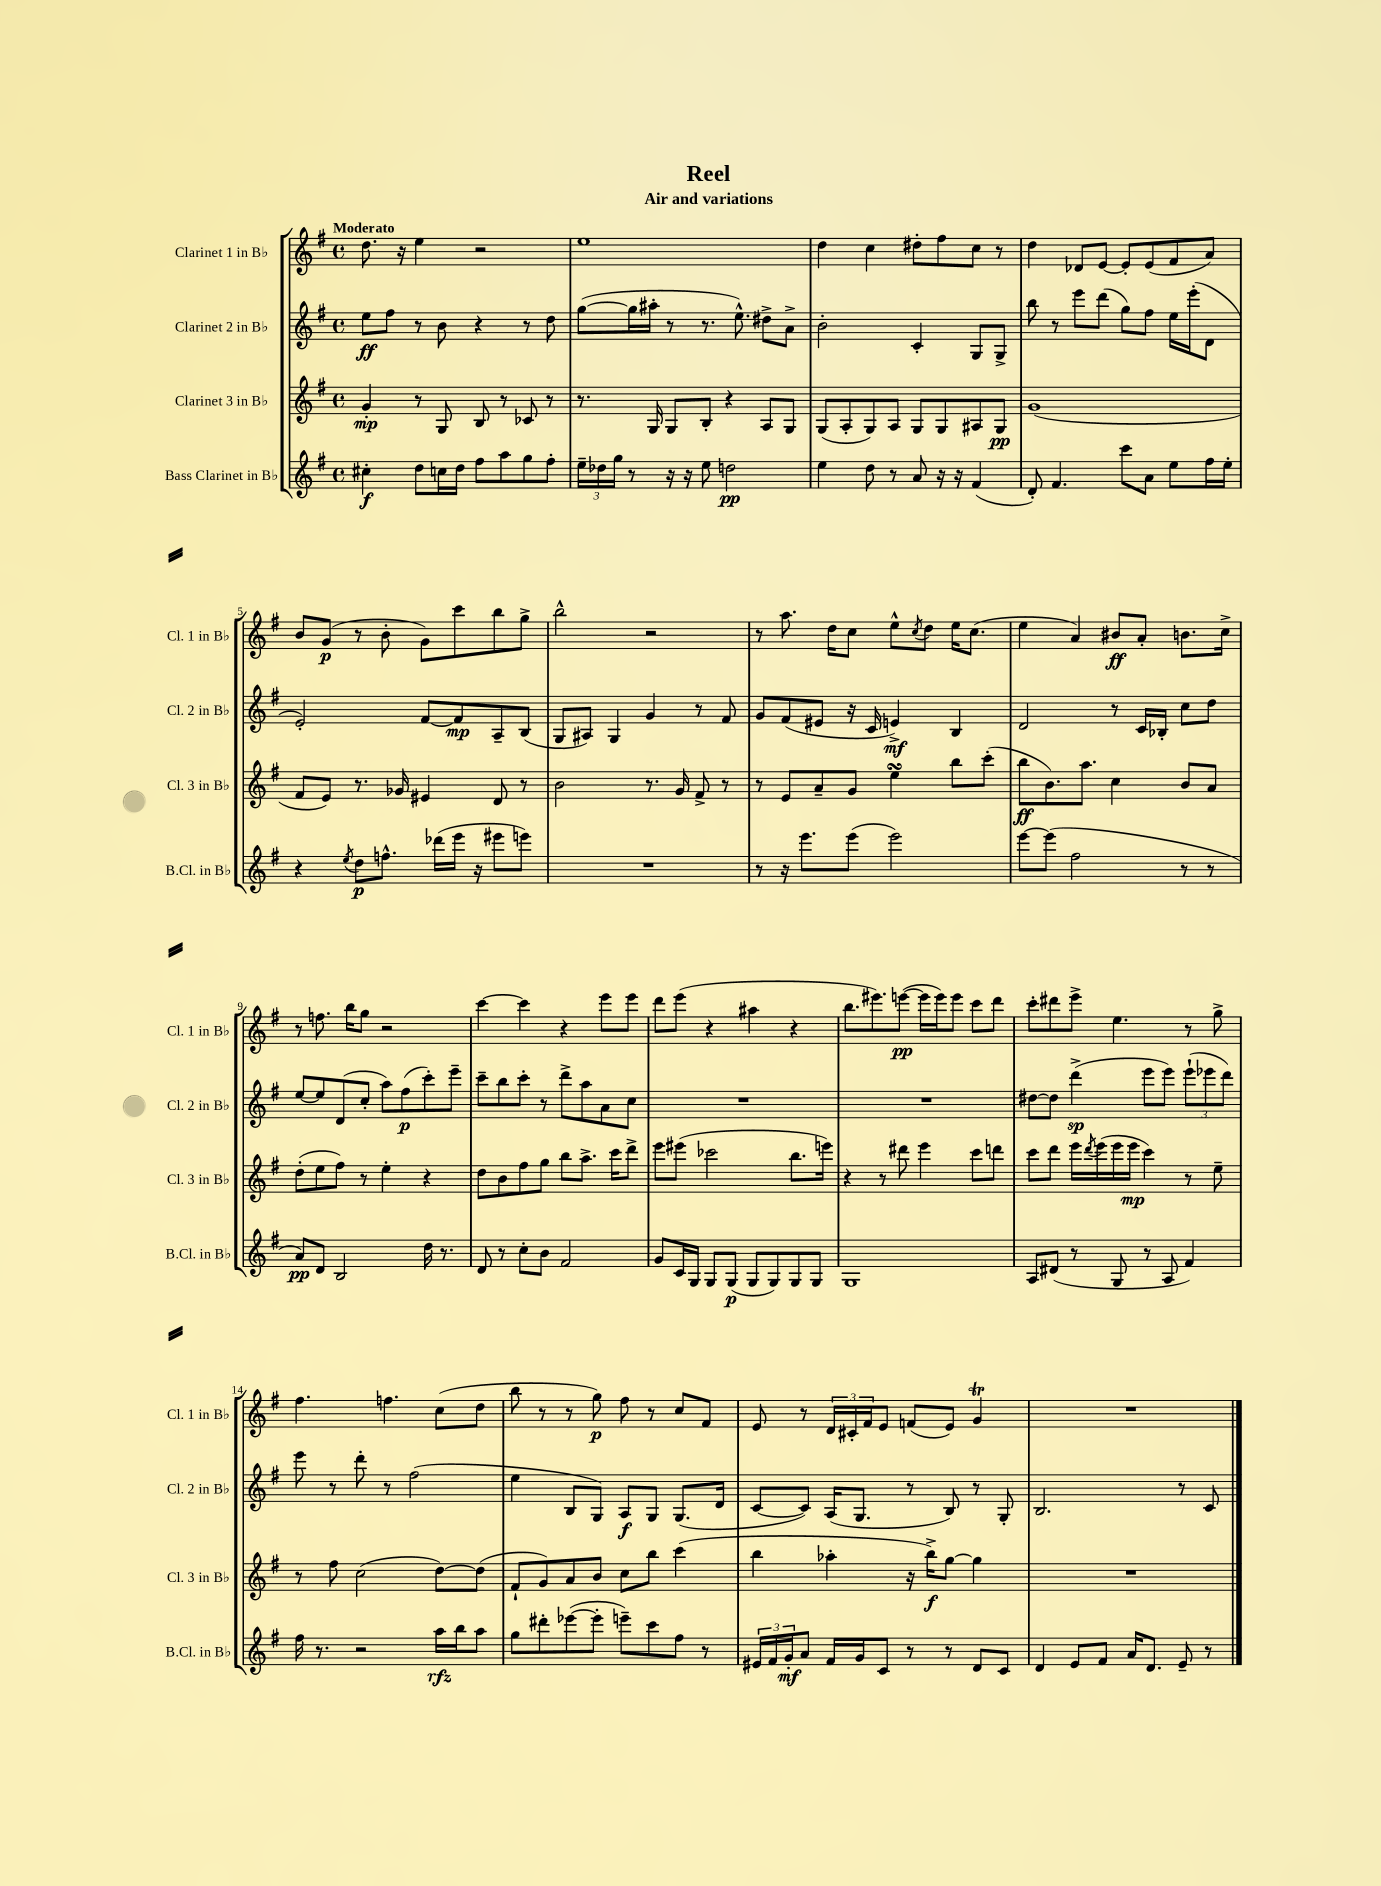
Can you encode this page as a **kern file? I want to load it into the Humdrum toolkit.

**kern	**dynam	**kern	**dynam	**kern	**dynam	**kern	**dynam
*part4	*part4	*part3	*part3	*part2	*part2	*part1	*part1
*staff4	*staff4	*staff3	*staff3	*staff2	*staff2	*staff1	*staff1
*I"Bass Clarinet in B♭	*	*I"Clarinet 3 in B♭	*	*I"Clarinet 2 in B♭	*	*I"Clarinet 1 in B♭	*
*I'B.Cl. in B♭	*	*I'Cl. 3 in B♭	*	*I'Cl. 2 in B♭	*	*I'Cl. 1 in B♭	*
*clefG2	*	*clefG2	*	*clefG2	*	*clefG2	*
*k[f#]	*	*k[f#]	*	*k[f#]	*	*k[f#]	*
*M4/4	*	*M4/4	*	*M4/4	*	*M4/4	*
*met(c)	*	*met(c)	*	*met(c)	*	*met(c)	*
=1	=1	=1	=1	=1	=1	=1	=1
!	!	!	!	!	!	!LO:TX:a:B:t=Moderato	!
4cc#X'\	f	4g'/	mp	8ee\L	ff	8.dd\	.
.	.	.	.	8ff#\J	.	.	.
.	.	.	.	.	.	16r	.
8dd\L	.	8r	.	8r	.	4ee\	.
16ccn\L	.	8G/	.	8b\	.	.	.
16dd\JJ	.	.	.	.	.	.	.
8ff#\L	.	8B/	.	4r	.	2r	.
8aa\	.	8r	.	.	.	.	.
8gg\	.	8c-X/	.	8r	.	.	.
8ff#'\J	.	8r	.	8dd\	.	.	.
=2	=2	=2	=2	=2	=2	=2	=2
24ee~\LL	.	8.r	.	([8gg\L	.	1ee	.
24dd-X\	.	.	.	.	.	.	.
24gg\JJ	.	.	.	.	.	.	.
8r	.	.	.	16gg\L]	.	.	.
.	.	16G/	.	16aa#X'\JJ	.	.	.
16r	.	8G/L	.	8r	.	.	.
16r	.	.	.	.	.	.	.
8ee\	.	8B'/J	.	8.r	.	.	.
2ddn\	pp	4r	.	.	.	.	.
.	.	.	.	8.ee^^\)	.	.	.
.	.	8A/L	.	8dd#X^\L	.	.	.
.	.	8G/J	.	8a^\J	.	.	.
=3	=3	=3	=3	=3	=3	=3	=3
4ee\	.	(8G/L	.	2b'\	.	4dd\	.
.	.	8A'/	.	.	.	.	.
8dd\	.	8G/)	.	.	.	4cc\	.
8r	.	8A/J	.	.	.	.	.
8a/	.	8G/L	.	4c'/	.	8dd#X'\L	.
16r	.	8G/	.	.	.	8ff#\	.
16r	.	.	.	.	.	.	.
(4f#/	.	8A#X/	.	8G/L	.	8cc\J	.
.	.	8G/J	pp	8G^/J	.	8r	.
=4	=4	=4	=4	=4	=4	=4	=4
8d'/)	.	(1g	.	8bb\	.	4dd\	.
4.f#/	.	.	.	8r	.	.	.
.	.	.	.	8eee\L	.	8d-X/L	.
.	.	.	.	(8ddd\J	.	[8e/J	.
8ccc\L	.	.	.	8gg\L)	.	8e'/L]	.
8a\J	.	.	.	8ff#\J	.	(8e/	.
8ee\L	.	.	.	16ee\LL	.	8f#/	.
.	.	.	.	(16eee'\J	.	.	.
16ff#\L	.	.	.	8d\J	.	8a/J)	.
16ee'\JJ	.	.	.	.	.	.	.
!!LO:LB:g=z
=5	=5	=5	=5	=5	=5	=5	=5
4r	.	8f#/L	.	2e'/)	.	8b/L	.
.	.	8e/J)	.	.	.	(8g/J	p
8qee/	.	.	.	.	.	.	.
8dd\L	p	8.r	.	.	.	8r	.
8.ffn^^\J	.	.	.	.	.	8b'\	.
.	.	16g-X/	.	.	.	.	.
.	.	4e#X/	.	[8f#/L	.	8g\L)	.
(16ddd-X\LL	.	.	.	.	.	.	.
16eee\JJ	.	.	.	8f#/]	mp	8ccc\	.
16r	.	.	.	.	.	.	.
8eee#X\L	.	8d/	.	8A~/	.	8bb\	.
8eeen\J)	.	8r	.	(8B/J	.	8gg^\J	.
=6	=6	=6	=6	=6	=6	=6	=6
1r	.	2b\	.	8G/L	.	2bb^^\	.
.	.	.	.	8A#X/J)	.	.	.
.	.	.	.	4G/	.	.	.
.	.	8.r	.	4g/	.	2r	.
.	.	16g/	.	.	.	.	.
.	.	8f#^/	.	8r	.	.	.
.	.	8r	.	8f#/	.	.	.
=7	=7	=7	=7	=7	=7	=7	=7
8r	.	8r	.	8g/L	.	8r	.
16r	.	8e/L	.	(8f#/	.	8.aa\	.
8.eee\L	.	.	.	.	.	.	.
.	.	8a~/	.	8e#X/J	.	.	.
.	.	.	.	.	.	16dd\KL	.
(8eee\J	.	8g/J	.	16r	.	8cc\J	.
.	.	.	.	16c/	.	.	.
2eee\)	.	4eesSSS\	.	4en^/)	mf	8ee^^\L	.
.	.	.	.	.	.	8qcc/	.
.	.	.	.	.	.	8dd\J	.
.	.	8bb\L	.	4B/	.	16ee\KL	.
.	.	.	.	.	.	(8.cc\J	.
.	.	(8ccc'\J	.	.	.	.	.
=8	=8	=8	=8	=8	=8	=8	=8
[8eee\L	.	8bb\L	ff	2d/	.	4ee\	.
(8eee\J]	.	8.b\)	.	.	.	.	.
2ff#\	.	.	.	.	.	4a/)	.
.	.	8.aa\J	.	.	.	.	.
.	.	4cc\	.	8r	.	8b#X/L	ff
.	.	.	.	16c/LL	.	8a'/J	.
.	.	.	.	16B-X'/JJ	.	.	.
8r	.	8b/L	.	8cc\L	.	8.bn\L	.
8r	.	8a/J	.	8dd\J	.	.	.
.	.	.	.	.	.	16cc^\Jk	.
!!LO:LB:g=z
=9	=9	=9	=9	=9	=9	=9	=9
8a/L)	pp	(8dd'\L	.	[8ee/L	.	8r	.
8d/J	.	8ee\	.	8ee/]	.	8.ffn\	.
2B/	.	8ff#\J)	.	(8d/	.	.	.
.	.	.	.	.	.	16bb\KL	.
.	.	8r	.	8cc'/J	.	8gg\J	.
.	.	4ee'\	.	8aa\L)	.	2r	.
.	.	.	.	(8ff#\	p	.	.
16dd\	.	4r	.	8ccc'\)	.	.	.
8.r	.	.	.	.	.	.	.
.	.	.	.	8eee~\J	.	.	.
=10	=10	=10	=10	=10	=10	=10	=10
8d/	.	8dd\L	.	8ccc~\L	.	[4ccc\	.
8r	.	8b\	.	8bb\	.	.	.
8cc'\L	.	8ff#\	.	8ccc'\J	.	4ccc\]	.
8b\J	.	8gg\J	.	8r	.	.	.
2f#/	.	8bb\L	.	8ddd^\L	.	4r	.
.	.	8.aa^\J	.	8aa\	.	.	.
.	.	.	.	8a\	.	8eee\L	.
.	.	16ccc\KL	.	.	.	.	.
.	.	8ddd^\J	.	8cc\J	.	8eee\J	.
=11	=11	=11	=11	=11	=11	=11	=11
8g/L	.	8eee\L	.	1r	.	8ddd\L	.
16c/L	.	(8eee#X\J	.	.	.	(8eee\J	.
16G/JJ	.	.	.	.	.	.	.
8G/L	.	2ccc-X\	.	.	.	4r	.
(8G/J	p	.	.	.	.	.	.
8G/L	.	.	.	.	.	4aa#X\	.
8G/)	.	.	.	.	.	.	.
8G/	.	8.bb\L	.	.	.	4r	.
8G/J	.	.	.	.	.	.	.
.	.	16eeen\Jk)	.	.	.	.	.
=12	=12	=12	=12	=12	=12	=12	=12
1G	.	4r	.	1r	.	8.bb\L	.
.	.	.	.	.	.	8.eee#X\)	.
.	.	8r	.	.	.	.	.
.	.	8ddd#X\	.	.	.	([8eeen\J	pp
.	.	4eee\	.	.	.	16eee\LL]	.
.	.	.	.	.	.	16eee\J)	.
.	.	.	.	.	.	8eee\J	.
.	.	8ccc\L	.	.	.	8ccc\L	.
.	.	8dddn\J	.	.	.	8ddd\J	.
=13	=13	=13	=13	=13	=13	=13	=13
8A/L	.	8ccc\L	.	[8dd#X\L	.	8ccc'\L	.
(8d#X/J	.	8ddd\J	.	8dd#\J]	.	8ddd#X\	.
8r	.	16eee\LL	.	(4ddd^\	sp	8eee^\J	.
.	.	8qddd/	.	.	.	.	.
.	.	(16eee\	.	.	.	.	.
8G/	.	16eee\	.	.	.	4.ee\	.
.	.	16eee\JJ	mp	.	.	.	.
8r	.	4ccc\)	.	8eee\L	.	.	.
8A/	.	.	.	8eee\J)	.	.	.
4f#/)	.	8r	.	(12eee`\L	.	8r	.
.	.	.	.	12eee-X\	.	.	.
.	.	8ee~\	.	.	.	8gg^\	.
.	.	.	.	12ddd\J)	.	.	.
!!LO:LB:g=z
=14	=14	=14	=14	=14	=14	=14	=14
16ff#\	.	8r	.	8eee\	.	4.ff#\	.
8.r	.	.	.	.	.	.	.
.	.	8ff#\	.	8r	.	.	.
2r	.	(2cc\	.	8ddd'\	.	.	.
.	.	.	.	8r	.	4.ffn\	.
.	.	.	.	(2ff#\	.	.	.
16aa\LL	rfz	[8dd\L)	.	.	.	(8cc\L	.
16bb\J	.	.	.	.	.	.	.
8aa\J	.	(8dd\J]	.	.	.	8dd\J	.
=15	=15	=15	=15	=15	=15	=15	=15
8gg\L	.	8f#`/L	.	4ee\	.	8bb\	.
8ddd#X'\	.	8g/)	.	.	.	8r	.
([8eee-X\	.	8a/	.	8B/L	.	8r	.
8eee-'\J]	.	8b/J	.	8G/J)	.	8gg\)	p
8eeen~\L)	.	8cc\L	.	8A/L	f	8ff#\	.
8ccc\	.	8bb\J	.	8G/J	.	8r	.
8ff#\J	.	(4ccc\	.	(8.G/L	.	8cc/L	.
8r	.	.	.	.	.	8f#/J	.
.	.	.	.	16d/Jk	.	.	.
=16	=16	=16	=16	=16	=16	=16	=16
24e#X/LL	.	4bb\	.	[8c/L	.	8e/	.
24f#/	.	.	.	.	.	.	.
24g'/J	mf	.	.	.	.	.	.
8a/J	.	.	.	8c/J])	.	8r	.
16f#/LL	.	4aa-X'\	.	(16A/KL	.	24d/LL	.
.	.	.	.	.	.	24c#X'/	.
16g/J	.	.	.	8.G/J	.	.	.
.	.	.	.	.	.	24f#/J	.
8c/J	.	.	.	.	.	8e/J	.
8r	.	16r	.	8r	.	(8fn/L	.
.	.	16bb^\KL)	f	.	.	.	.
8r	.	[8gg\J	.	8B/)	.	8e/J)	.
8d/L	.	4gg\]	.	8r	.	4gT/	.
8c/J	.	.	.	8G'/	.	.	.
=17	=17	=17	=17	=17	=17	=17	=17
4d/	.	1r	.	2.B/	.	1r	.
8e/L	.	.	.	.	.	.	.
8f#/J	.	.	.	.	.	.	.
16a/KL	.	.	.	.	.	.	.
8.d/J	.	.	.	.	.	.	.
8e~/	.	.	.	8r	.	.	.
8r	.	.	.	8c/	.	.	.
==	==	==	==	==	==	==	==
*-	*-	*-	*-	*-	*-	*-	*-
